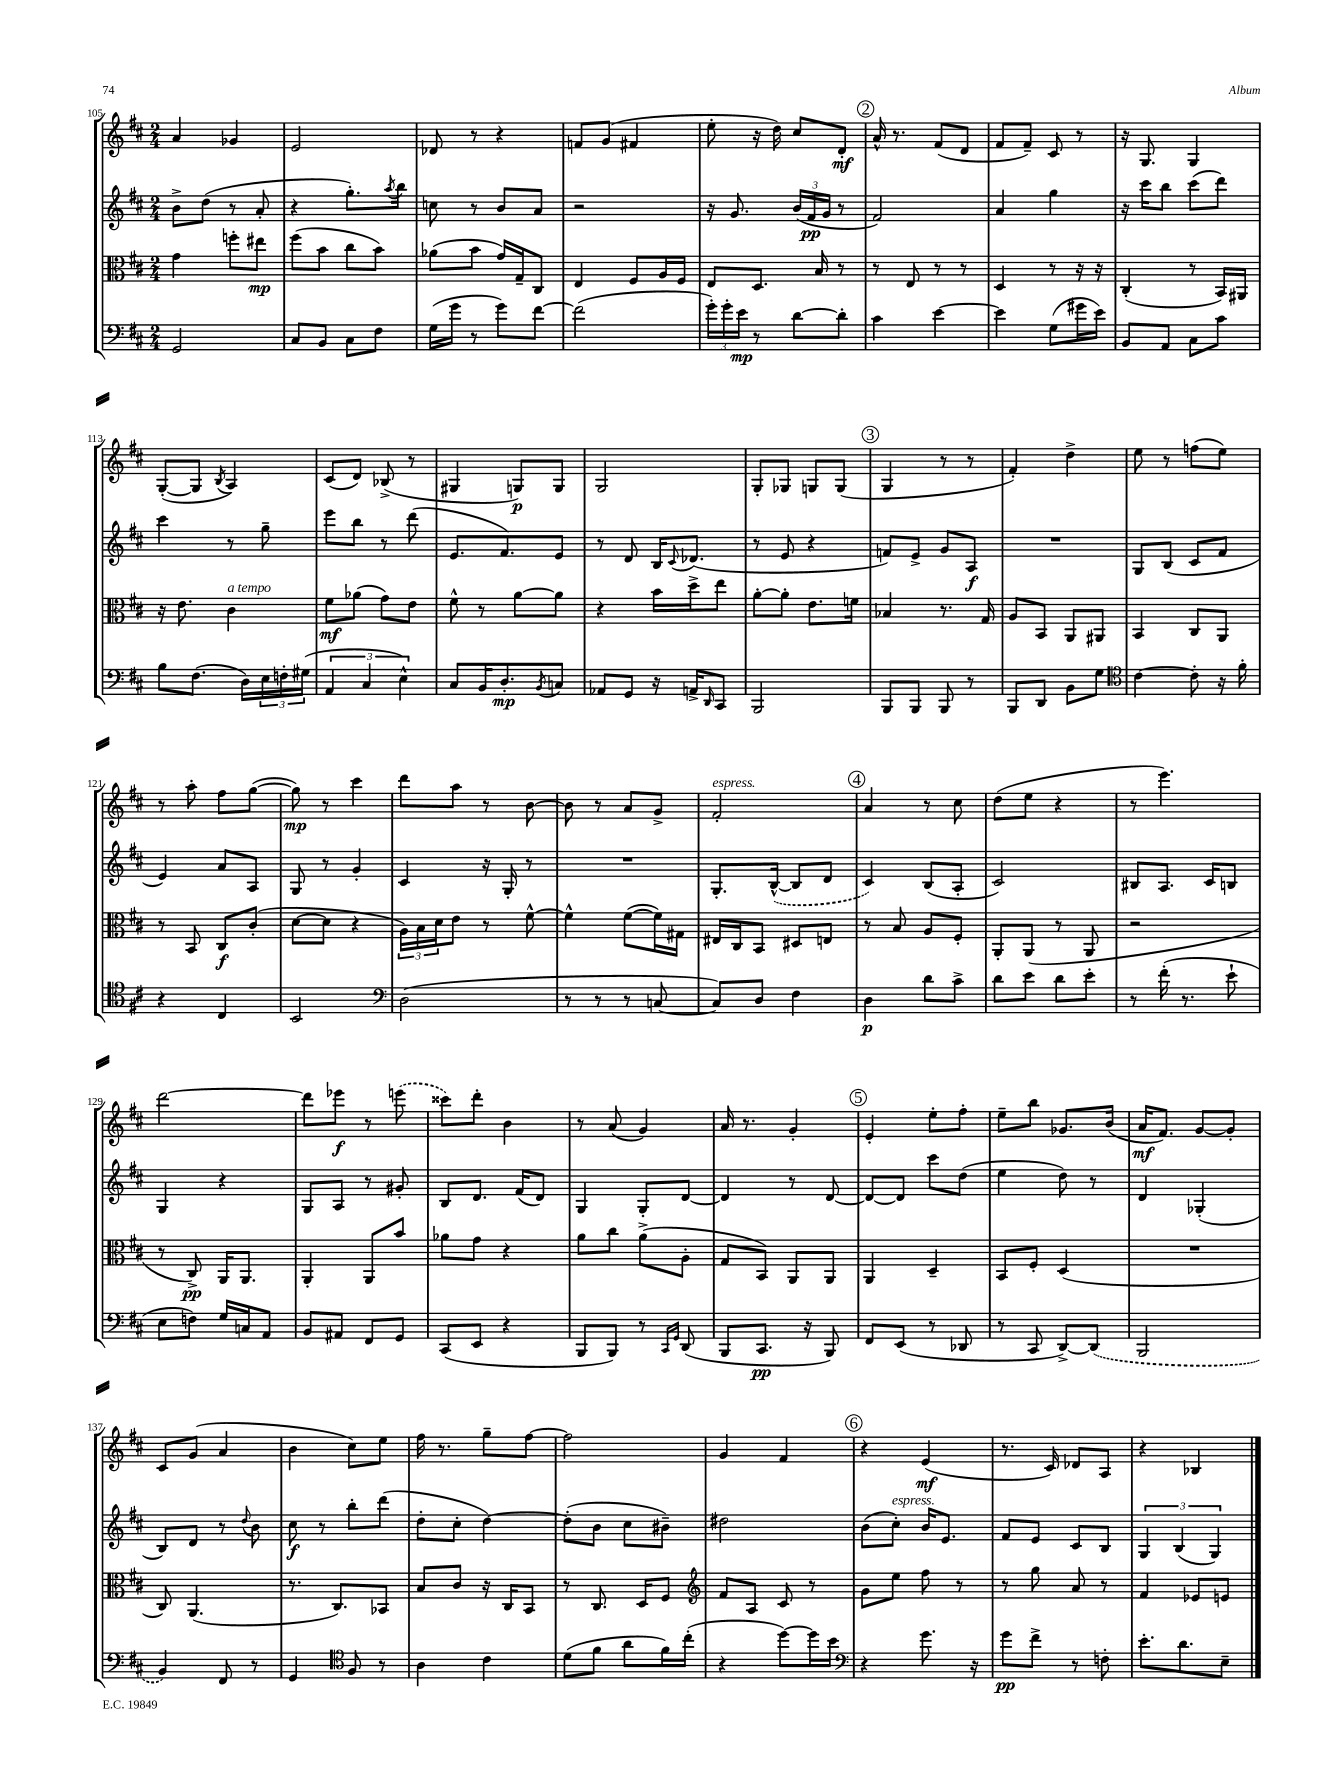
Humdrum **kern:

**kern	**kern	**kern	**kern
*staff4	*staff3	*staff2	*staff1
*clefF4	*clefC3	*clefG2	*clefG2
*k[f#c#]	*k[f#c#]	*k[f#c#]	*k[f#c#]
*M2/4	*M2/4	*M2/4	*M2/4
2GG/	4g\	8b^\L	4a/
.	.	(8dd\J	.
.	8ff'\L	8r	4g-/
.	8ee#\J	8a'/	.
=	=	=	=
8C#/L	(8ff#\L	4r	2e/
8BB/J	8b\J	.	.
8C#\L	8cc#\L	8.gg'\L)	.
8F#\J	8b\J)	.	.
.	.	8qaa/	.
.	.	16bb\Jk	.
=	=	=	=
(16G\LL	(8a-\L	8cc\	8d-/
16g\JJ	.	.	.
8r	8b\J	8r	8r
8g\L)	16g/LL)	8b/L	4r
.	16G~/J	.	.
[8f#\J	8C#/J	8a/J	.
=	=	=	=
(2f#\]	4E/	2r	8f/L
.	.	.	(8g/J
.	8F#/L	.	4f#/
.	16A/L	.	.
.	16F#/JJ	.	.
=	=	=	=
24g'\LL)	8E/L	16r	8ee'\
24g'\	.	.	.
.	.	8.g/	.
24e\JJ	.	.	.
8r	8.D/J	.	16r
.	.	.	16dd\)
[8d\L	.	(24b/LL	8cc#/L
.	.	24f#/	.
.	16B/	.	.
.	.	24g/JJ	.
8d'\]J	8r	8r	8d'/J
=	=	=	=
4c#\	8r	2f#/)	16a^^/
.	.	.	8.r
.	8E/	.	.
[4e\	8r	.	(8f#/L
.	8r	.	8d/J
=	=	=	=
4e\]	4D/	4a/	8f#/L
.	.	.	8f#~/J)
(8G\L	8r	4gg\	8c#/
16g#\L	16r	.	8r
16e\JJ)	16r	.	.
=	=	=	=
8BB/L	(4C#'/	16r	16r
.	.	16ccc#\LK	8.G/
8AA/J	.	8bb\J	.
8C#\L	8r	(8ccc#\L	4G/
8c#\J	16BB/LL)	8ddd\J)	.
.	16AA#/JJ	.	.
=	=	=	=
8B\L	16r	4ccc#\	([8G'/L
.	8.e\	.	.
(8.F#\J	.	.	8G/]J
.	.	.	8qB/
.	4c#\	8r	4A/)
16D\LL)	.	.	.
24E\	.	8gg~\	.
24F'\	.	.	.
(24G#\JJ	.	.	.
=	=	=	=
6AA/	8f#\L	8eee\L	(8c#/L
.	(8a-\J	8bb\J	8d/J)
6C#/	.	.	.
.	8g\L)	8r	(8B-^/
6E^^\)	.	.	.
.	8e\J	(8ddd\	8r
=	=	=	=
8C#/L	8f#^^\	8.e/L	4G#/
16BB/K	8r	.	.
8.D'/	.	8.f#/)	.
.	[8a\L	.	8G/L)
8qBB/	.	.	.
8C/J	8a\]J	8e/J	8G/J
=	=	=	=
8AA-/L	4r	8r	2G/
8GG/J	.	8d/	.
16r	16b\LL	16B/LK	.
.	.	8qqc#/	.
16AA^/LK	16dd^\J	(8.d-/J	.
16qqDD/	.	.	.
8CC#/J	8ee\J	.	.
=	=	=	=
2BBB/	[8a'\L	8r	8G'/L
.	8a'\]J	8e/	8G-/J
.	8.e\L	4r	8G/L
.	.	.	(8G/J
.	16f\Jk	.	.
=	=	=	=
8BBB/L	4B-/	8f/L)	4G/
8BBB/J	.	8e^/J	.
8BBB/	8.r	8g/L	8r
8r	.	8A/J	8r
.	16G/	.	.
=	=	=	=
8BBB/L	8A/L	2r	4f#'/)
8DD/J	8BB/J	.	.
8BB\L	8AA/L	.	4dd^\
8G\J	8AA#/J	.	.
=	=	=	=
*clefC4	*	*	*
[4c#\	4BB/	8G/L	8ee\
.	.	(8B/J	8r
8c#'\]	8C#/L	8c#/L	(8ff\L
16r	8AA/J	8f#/J	8ee\J)
16f#'\	.	.	.
=	=	=	=
4r	8r	4e/)	8r
.	8BB/	.	8aa'\
4C#/	8C#/L	8a/L	8ff#\L
.	(8c#'/J	8A/J	([8gg\J
=	=	=	=
2BB/	[8d\L	8G/	8gg\])
.	8d\]J	8r	8r
.	4r	4g'/	4ccc#\
=	=	=	=
*clefF4	*	*	*
(2D\	24A\LL)	4c#/	8ddd\L
.	24B\	.	.
.	24d\J	.	.
.	8e\J	.	8aa\J
.	8r	16r	8r
.	.	16G'/	.
.	[8f#^^\	8r	[8b\
=	=	=	=
8r	4f#^^\]	2r	8b\]
8r	.	.	8r
8r	([8f#\L	.	8a/L
[8C/	16f#\]L)	.	8g^/J
.	16G#\JJ	.	.
=	=	=	=
8C/]L)	16E#/LL	8.G'/L	2f#'/
.	16C#/J	.	.
8D/J	8BB/J	.	.
.	.	([16B^^/Jk	.
4F#\	8D#/L	8B/]L	.
.	8E/J	8d/J	.
=	=	=	=
4D\	8r	4c#/)	4a/
.	8B/	.	.
8d\L	8A/L	(8B/L	8r
8c#^\J	8F#'/J	8A'/J	8cc#\
=	=	=	=
8d\L	8AA'/L	2c#/)	(8dd\L
8e\J	(8AA/J	.	8ee\J
8d\L	8r	.	4r
8e'\J	8AA/	.	.
=	=	=	=
8r	2r	8B#/L	8r
(16f#'\	.	8.A/J	4.eee\)
8.r	.	.	.
.	.	16c#/LK	.
8e`\	.	8B/J	.
=	=	=	=
8E\L	8r	4G/	[2ddd\
8F\J)	8C#^/)	.	.
16G/LL	16AA/LK	4r	.
16C/J	8.AA/J	.	.
8AA/J	.	.	.
=	=	=	=
8BB/L	4AA'/	8G/L	8ddd\]L
8AA#/J	.	8A/J	8eee-\J
8FF#/L	8AA/L	8r	8r
8GG/J	8b/J	8g#'/	(8eee\
=	=	=	=
(8CC#/L	8a-\L	8B/L	8ccc##\L)
8EE/J	8g\J	8.d/J	8ddd'\J
4r	4r	.	4b\
.	.	(16f#/LK	.
.	.	8d/J)	.
=	=	=	=
8BBB/L	8a\L	4G/	8r
8BBB/J)	8cc#\J	.	(8a/
8r	(8a^\L	8G'/L	4g/)
16qqCC#/LL	.	.	.
16qqGG/JJ	.	.	.
(8DD/	8A'\J	[8d/J	.
=	=	=	=
8BBB/L	8G/L	4d/]	16a/
.	.	.	8.r
8.CC#/J	8BB/J)	.	.
.	8AA/L	8r	4g'/
16r	.	.	.
8BBB/)	8AA/J	[8d/	.
=	=	=	=
8FF#/L	4AA/	8d/_L	4e'/
(8EE/J	.	8d/]J	.
8r	4D~/	8ccc#\L	8ee'\L
8DD-/	.	(8dd\J	8ff#'\J
=	=	=	=
8r	8BB/L	4ee\	8ee~\L
8CC#/	8F#'/J	.	8bb\J
[8DD^/L)	(4D/	8dd\)	8.g-/L
(8DD/]J	.	8r	.
.	.	.	(16b/Jk
=	=	=	=
2BBB/	2r	4d/	16a/LK
.	.	.	8.f#/J)
.	.	(4G-'/	[8g/L
.	.	.	8g'/]J
=	=	=	=
4BB/)	8C#/)	8B/L)	8c#/L
.	(4.AA/	8d/J	(8g/J
8FF#/	.	8r	4a/
.	.	8qqdd/	.
8r	.	8b\	.
=	=	=	=
4GG/	8.r	8cc#\	4b\
.	.	8r	.
.	8.C#/L)	.	.
*clefC4	*	*	*
8F#/	.	8bb'\L	8cc#\L)
8r	8BB-/J	(8ddd\J	8ee\J
=	=	=	=
4A\	8B/L	8dd'\L	16ff#\
.	.	.	8.r
.	8c#/J	8cc#'\J	.
4c#\	16r	[4dd\)	8gg~\L
.	16C#/LK	.	.
.	8BB/J	.	[8ff#\J
=	=	=	=
(8d\L	8r	(8dd'\]L	2ff#\]
8f#\J	8.C#/	8b\J	.
8a\L	.	8cc#\L	.
.	16D/LK	.	.
16f#\L)	8F#/J	8b#~\J)	.
(16cc#'\JJ	.	.	.
=	=	=	=
*	*clefG2	*	*
4r	8f#/L	2dd#\	4g/
.	8A/J	.	.
[8dd\L)	8c#/	.	4f#/
16dd\]L	8r	.	.
16b\JJ	.	.	.
=	=	=	=
*clefF4	*	*	*
4r	8g\L	(8b\L	4r
.	8ee\J	8cc#'\J)	.
8.g\	8ff#\	16b/LK	(4e/
.	.	8.e/J	.
.	8r	.	.
16r	.	.	.
=	=	=	=
8g\L	8r	8f#/L	8.r
8f#^\J	8gg\	8e/J	.
.	.	.	16c#/)
8r	8a/	8c#/L	8d-/L
8F'\	8r	8B/J	8A/J
=	=	=	=
8.e'\L	4f#/	6G/	4r
.	.	(6B/	.
8.d\	.	.	.
.	8e-/L	.	4B-/
.	.	6G/)	.
8E~\J	8e/J	.	.
==	==	==	==
*-	*-	*-	*-
